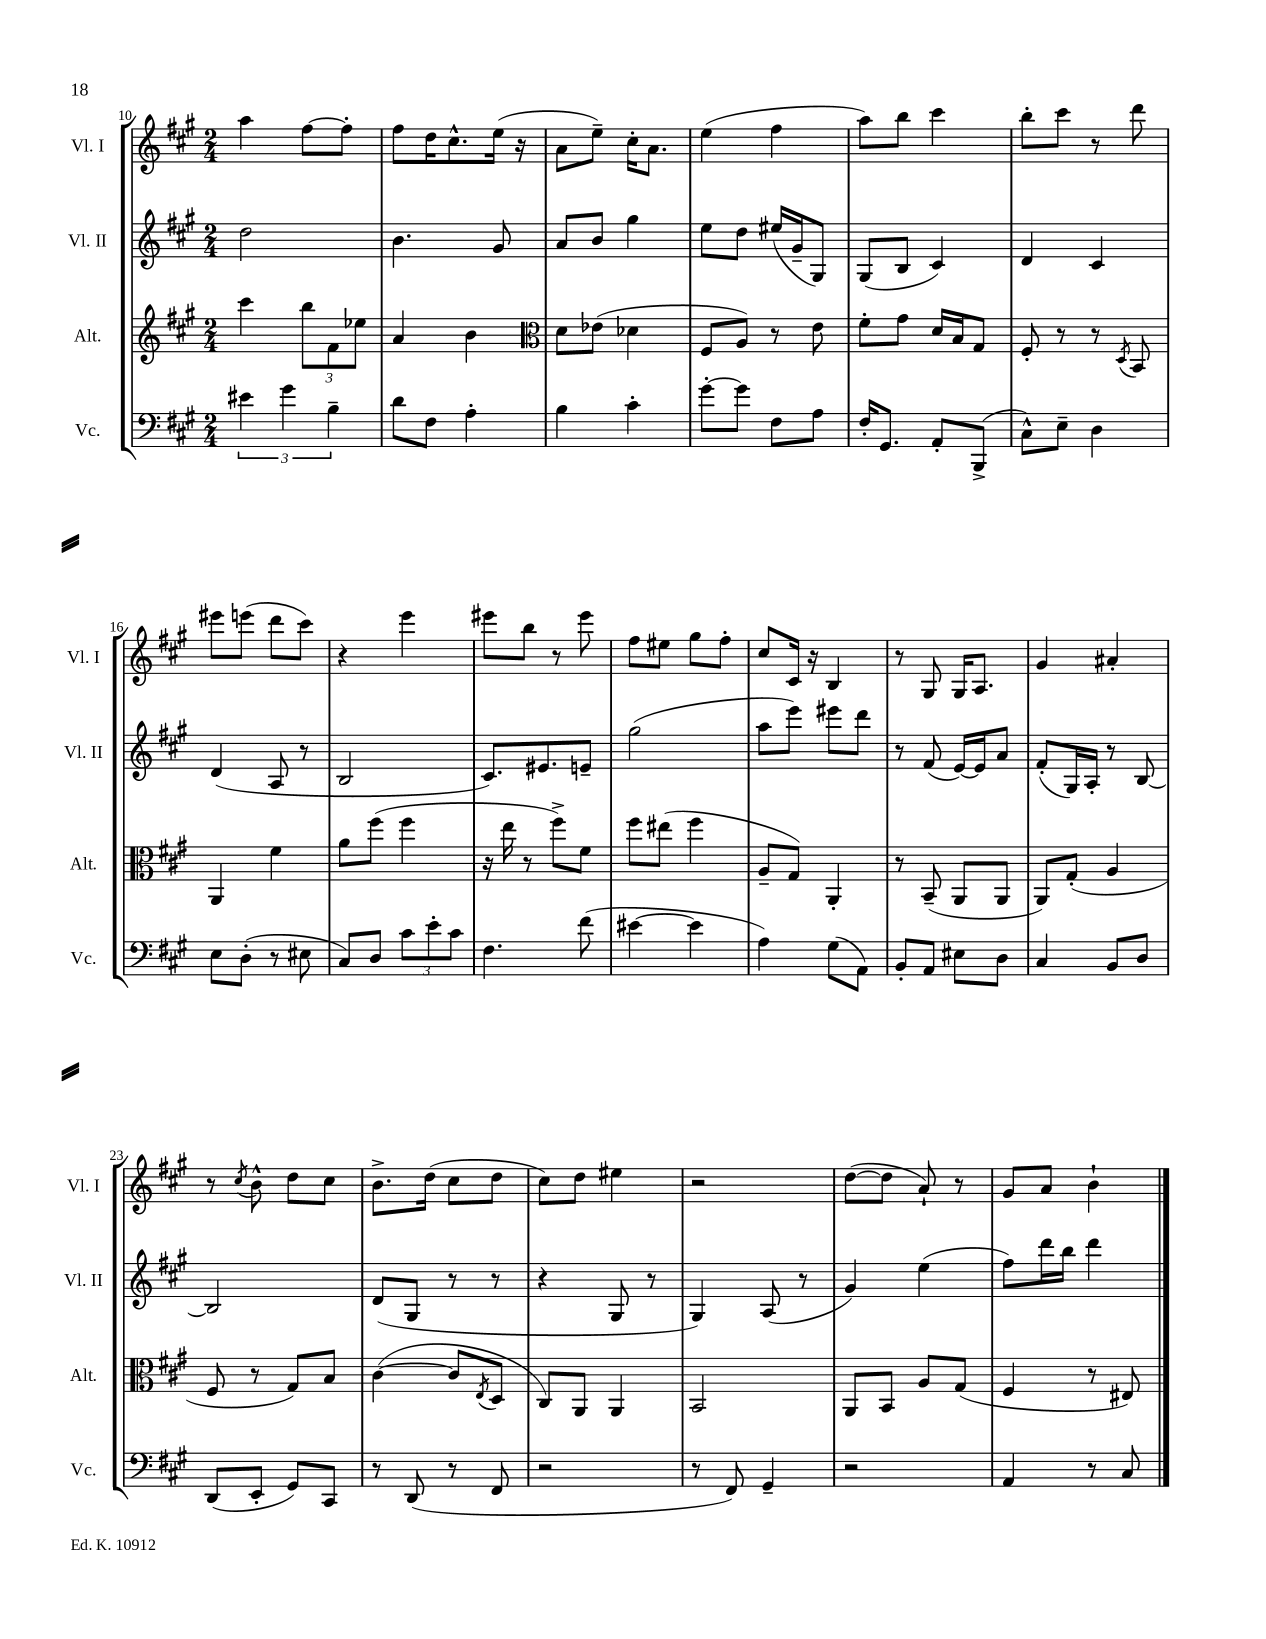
<<
\new StaffGroup <<
\new Staff = "s0" \with { instrumentName = "Vl. I" shortInstrumentName = "Vl. I" } {
    \clef treble \key a \major \numericTimeSignature \time 2/4
    a''4 fis''8~ fis''8-. |
    fis''8 d''16 cis''8.-^ e''16( r16 |
    a'8 e''8--) cis''16-. a'8. |
    e''4( fis''4 |
    a''8) b''8 cis'''4 |
    b''8-. cis'''8 r8 d'''8 |
    eis'''8 e'''8( d'''8 cis'''8) |
    r4 e'''4 |
    eis'''8 b''8 r8 eis'''8 |
    fis''8 eis''8 gis''8 fis''8-. |
    cis''8 cis'16 r16 b4 |
    r8 gis8 gis16 a8. |
    gis'4 ais'4-. |
    r8 \acciaccatura { cis''8 } b'8-^ d''8 cis''8 |
    b'8.-> d''16( cis''8 d''8 |
    cis''8) d''8 eis''4 |
    r2 |
    d''8~( d''8 a'8-!) r8 |
    gis'8 a'8 b'4-! \bar "|." |
}
\new Staff = "s1" \with { instrumentName = "Vl. II" shortInstrumentName = "Vl. II" } {
    \clef treble \key a \major \numericTimeSignature \time 2/4
    d''2 |
    b'4. gis'8 |
    a'8 b'8 gis''4 |
    e''8 d''8 eis''16( gis'16-- gis8) |
    gis8( b8 cis'4) |
    d'4 cis'4 |
    d'4( a8 r8 |
    b2 |
    cis'8.) eis'8. e'8-- |
    gis''2( |
    a''8 e'''8) eis'''8 d'''8 |
    r8 fis'8( e'16~) e'16 a'8 |
    fis'8-.( gis16) a16-. r8 b8~ |
    b2 |
    d'8( gis8 r8 r8 |
    r4 gis8 r8 |
    gis4) a8( r8 |
    gis'4) e''4( |
    fis''8) d'''16 b''16 d'''4 \bar "|." |
}
\new Staff = "s2" \with { instrumentName = "Alt." shortInstrumentName = "Alt." } {
    \clef treble \key a \major \numericTimeSignature \time 2/4
    cis'''4 \tuplet 3/2 { b''8 fis'8 ees''8 } |
    a'4 b'4 |
    \clef alto d'8 ees'8( des'4 |
    fis8 a8) r8 e'8 |
    fis'8-. gis'8 d'16 b16 gis8 |
    fis8-. r8 r8 \acciaccatura { d8 } b,8 |
    a,4 fis'4 |
    a'8 fis''8( fis''4 |
    r16 e''16 r8 fis''8->) fis'8 |
    fis''8 eis''8( fis''4 |
    a8-- gis8) a,4-. |
    r8 b,8--( a,8 a,8 |
    a,8) gis8-.( a4 |
    fis8 r8 gis8) b8 |
    cis'4~( cis'8 \acciaccatura { e8 } d8 |
    cis8) a,8 a,4 |
    b,2 |
    a,8 b,8 a8 gis8( |
    fis4 r8 eis8) \bar "|." |
}
\new Staff = "s3" \with { instrumentName = "Vc." shortInstrumentName = "Vc." } {
    \clef bass \key a \major \numericTimeSignature \time 2/4
    \tuplet 3/2 { eis'4 gis'4 b4-- } |
    d'8 fis8 a4-. |
    b4 cis'4-. |
    gis'8~-. gis'8 fis8 a8 |
    fis16-. gis,8. a,8-. b,,8->( |
    cis8-^) e8-- d4 |
    e8 d8-.( r8 eis8 |
    cis8) d8 \tuplet 3/2 { cis'8 e'8-. cis'8 } |
    fis4. fis'8( |
    eis'4~ eis'4 |
    a4) gis8( a,8) |
    b,8-. a,8 eis8 d8 |
    cis4 b,8 d8 |
    d,8( e,8-. gis,8) cis,8 |
    r8 d,8( r8 fis,8 |
    r2 |
    r8 fis,8) gis,4-- |
    r2 |
    a,4 r8 cis8 \bar "|." |
}
>>
>>
\layout { \context { \Score currentBarNumber = #10 } }
